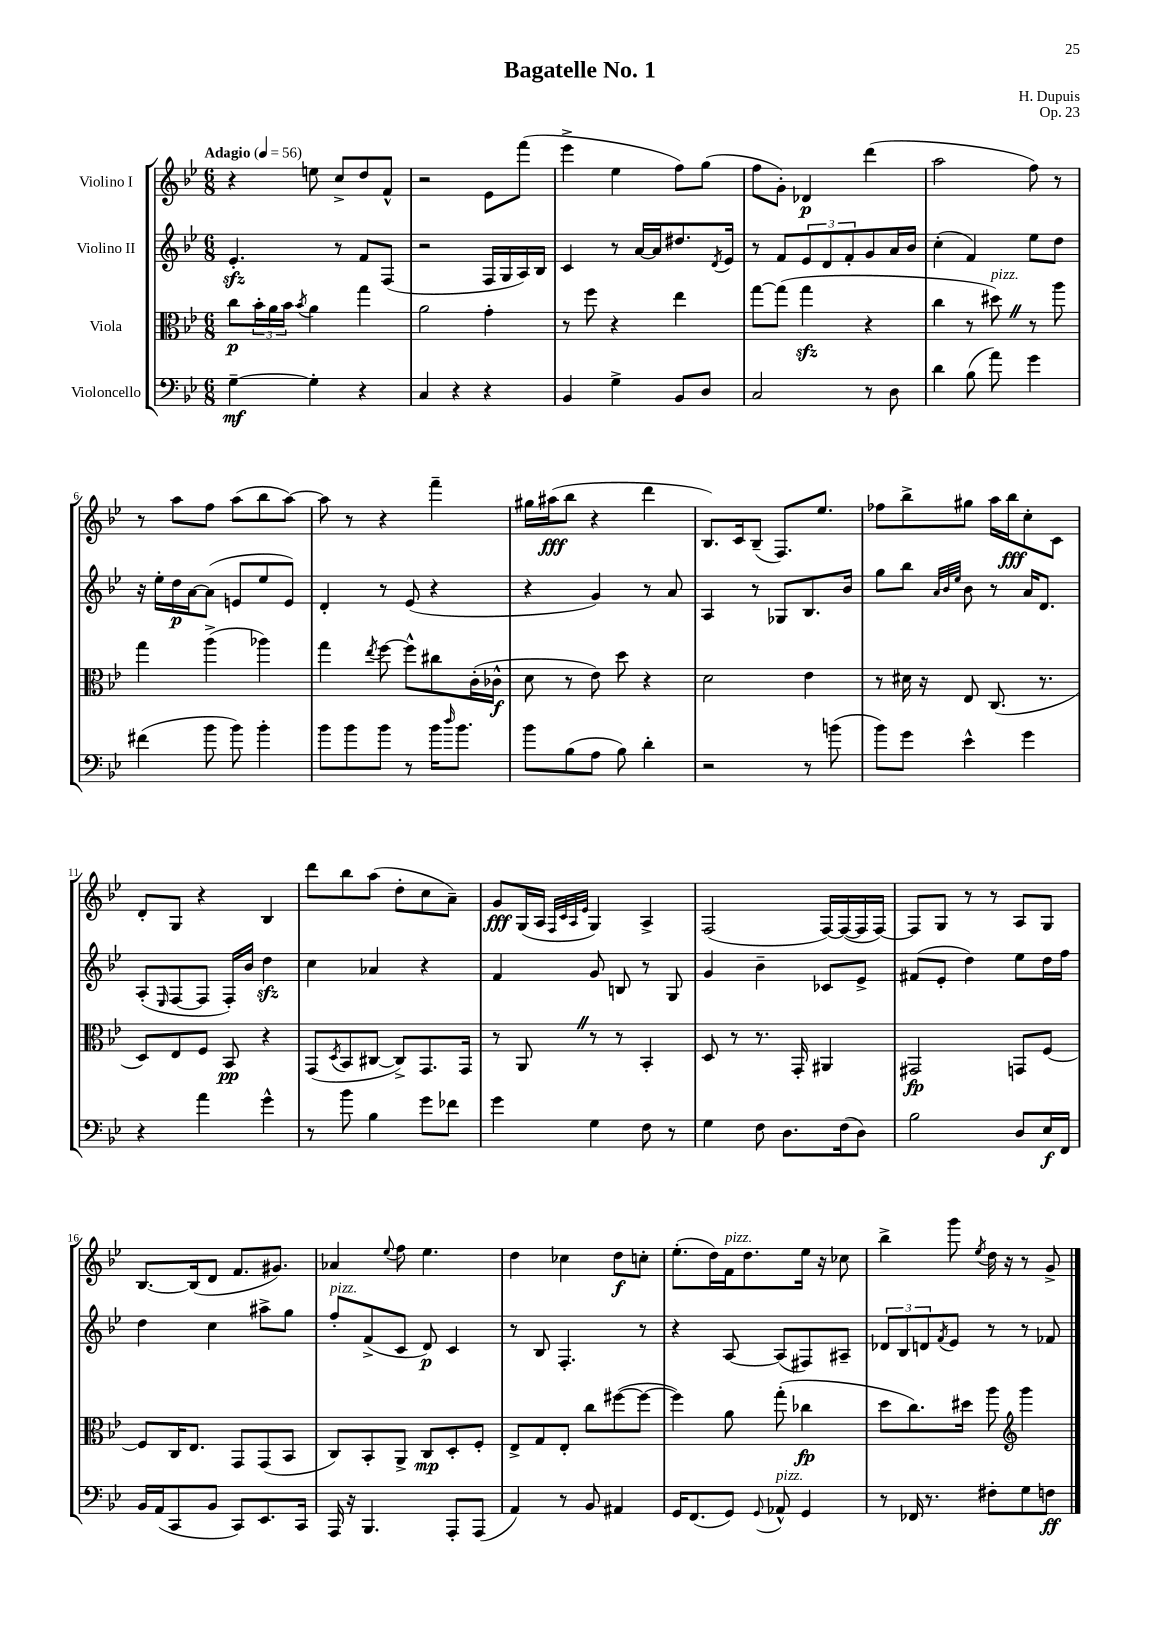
\header { title = "Bagatelle No. 1" composer = "H. Dupuis" opus = "Op. 23" }
<<
\new StaffGroup <<
\new Staff = "s0" \with { instrumentName = "Violino I" } {
    \clef treble \key bes \major \numericTimeSignature \time 6/8 \tempo "Adagio" 4 = 56
    r4 e''8 c''8-> d''8 f'8-^ |
    r2 ees'8 f'''8( |
    ees'''4-> ees''4 f''8) g''8( |
    f''8 g'8-.) des'4\p d'''4( |
    a''2 f''8) r8 |
    r8 a''8 f''8 a''8( bes''8 a''8~) |
    a''8 r8 r4 f'''4-- |
    gis''16 ais''16\fff( bes''8 r4 d'''4 |
    bes8.) c'16 bes8--( f8.) ees''8. |
    fes''8 bes''8-> gis''8 a''16 bes''16\fff c''8-. c'8 |
    d'8-. g8 r4 bes4 |
    d'''8 bes''8 a''8( d''8-. c''8 a'8--) |
    g'8\fff g16( a16 \grace { f32 c'32 a32 ees'32 } g4) a4-> |
    f2( f16~) f16~( f16 f16~) |
    f8 g8 r8 r8 a8 g8 |
    bes8.~ bes16( d'8 f'8. gis'8.) |
    aes'4 \appoggiatura { ees''8 } f''8 ees''4. |
    d''4 ces''4 d''8\f c''8-. |
    ees''8.-.( d''16) f'16^\markup { \italic "pizz." } d''8. ees''16 r16 ces''8 |
    bes''4-> g'''8 \acciaccatura { ees''8 } d''16 r16 r8 g'8-> \bar "|." |
}
\new Staff = "s1" \with { instrumentName = "Violino II" } {
    \clef treble \key bes \major \numericTimeSignature \time 6/8
    ees'4.-.\sfz r8 f'8 f8( |
    r2 f16 g16 a16) bes16 |
    c'4 r8 a'16~ a'16 dis''8. \acciaccatura { d'8 } ees'16 |
    r8 f'8 \tuplet 3/2 { ees'8 d'8 f'8-. } g'8 a'16 bes'16 |
    c''4-.( f'4) ees''8 d''8 |
    r16 ees''16-. d''16\p a'16~ a'8( e'8 ees''8 e'8) |
    d'4-. r8 ees'8( r4 |
    r4 g'4) r8 a'8 |
    a4 r8 ges8 bes8. bes'16 |
    g''8 bes''8 \grace { a'32 bes'32 ees''32 } bes'8 r8 a'16 d'8. |
    a8-.( \grace { ees16 } f8~ f8 f16-.) bes'16 d''4\sfz |
    c''4 aes'4 r4 |
    f'4 g'8 b8 r8 g8 |
    g'4 bes'4-- ces'8 ees'8-> |
    fis'8( ees'8-. d''4) ees''8 d''16 f''16 |
    d''4 c''4 ais''8-> g''8 |
    f''8-.^\markup { \italic "pizz." } f'8->( c'8 d'8\p) c'4 |
    r8 bes8 f4.-. r8 |
    r4 a8~ a8( fis8) ais8-- |
    \tuplet 3/2 { des'8 bes8 d'8 } \acciaccatura { f'8 } ees'8 r8 r8 fes'8 \bar "|." |
}
\new Staff = "s2" \with { instrumentName = "Viola" } {
    \clef alto \key bes \major \numericTimeSignature \time 6/8
    c''8\p \tuplet 3/2 { bes'16-. a'16 bes'16 } \acciaccatura { bes'8 } a'4 g''4 |
    a'2 g'4-. |
    r8 f''8 r4 ees''4 |
    g''8~ g''8( g''4\sfz r4 |
    c''4 r8 dis''8^\markup { \italic "pizz." }) \once \override BreathingSign.text = \markup { \musicglyph "scripts.caesura.straight" } \breathe r8 a''8 |
    g''4 a''4->( aes''4) |
    g''4 \acciaccatura { ees''8 } f''8~ f''8-^ cis''8 c'16-.( ces'16-^\f |
    d'8 r8 ees'8) d''8 r4 |
    d'2 ees'4 |
    r8 dis'16 r16 ees8 c8.( r8. |
    d8) ees8 f8 bes,8\pp r4 |
    g,8( \acciaccatura { d8 } bes,8 cis8~ cis8->) g,8. g,16 |
    r8 a,8 \once \override BreathingSign.text = \markup { \musicglyph "scripts.caesura.straight" } \breathe r8 r8 bes,4-. |
    d8 r8 r8. g,16-. ais,4 |
    gis,2\fp g,8 f8~ |
    f8 c16 ees8. g,8 g,8( bes,8 |
    c8) bes,8-. a,8-> c8\mp d8-. f8-. |
    ees8-> g8 ees8-. c''8 fis''8~( fis''8~ |
    fis''4) a'8 g''8-.( ces''4\fp |
    d''8 c''8.) dis''16 a''8 \clef treble g'''4 \bar "|." |
}
\new Staff = "s3" \with { instrumentName = "Violoncello" } {
    \clef bass \key bes \major \numericTimeSignature \time 6/8
    g4~--\mf g4-. r4 |
    c4 r4 r4 |
    bes,4 g4-> bes,8 d8 |
    c2 r8 d8 |
    d'4 bes8( a'8) g'4 |
    fis'4( bes'8 bes'8) bes'4-. |
    bes'8 bes'8 bes'8 r8 bes'16 \grace { d''16 } bes'8. |
    bes'8 bes8( a8 bes8) d'4-. |
    r2 r8 b'8( |
    bes'8) g'8 ees'4-^ g'4 |
    r4 a'4 g'4-^ |
    r8 bes'8 bes4 g'8 fes'8 |
    g'4 g4 f8 r8 |
    g4 f8 d8. f16( d8) |
    bes2 d8 ees16\f f,16 |
    bes,16 a,16( c,8 bes,8 c,8) ees,8. c,16 |
    a,,16 r16 bes,,4. a,,8-. a,,8( |
    a,4) r8 bes,8 ais,4 |
    g,16 f,8.( g,8) \appoggiatura { g,8 } aes,8-^^\markup { \italic "pizz." } g,4 |
    r8 fes,16 r8. fis8-. g8 f8\ff \bar "|." |
}
>>
>>
